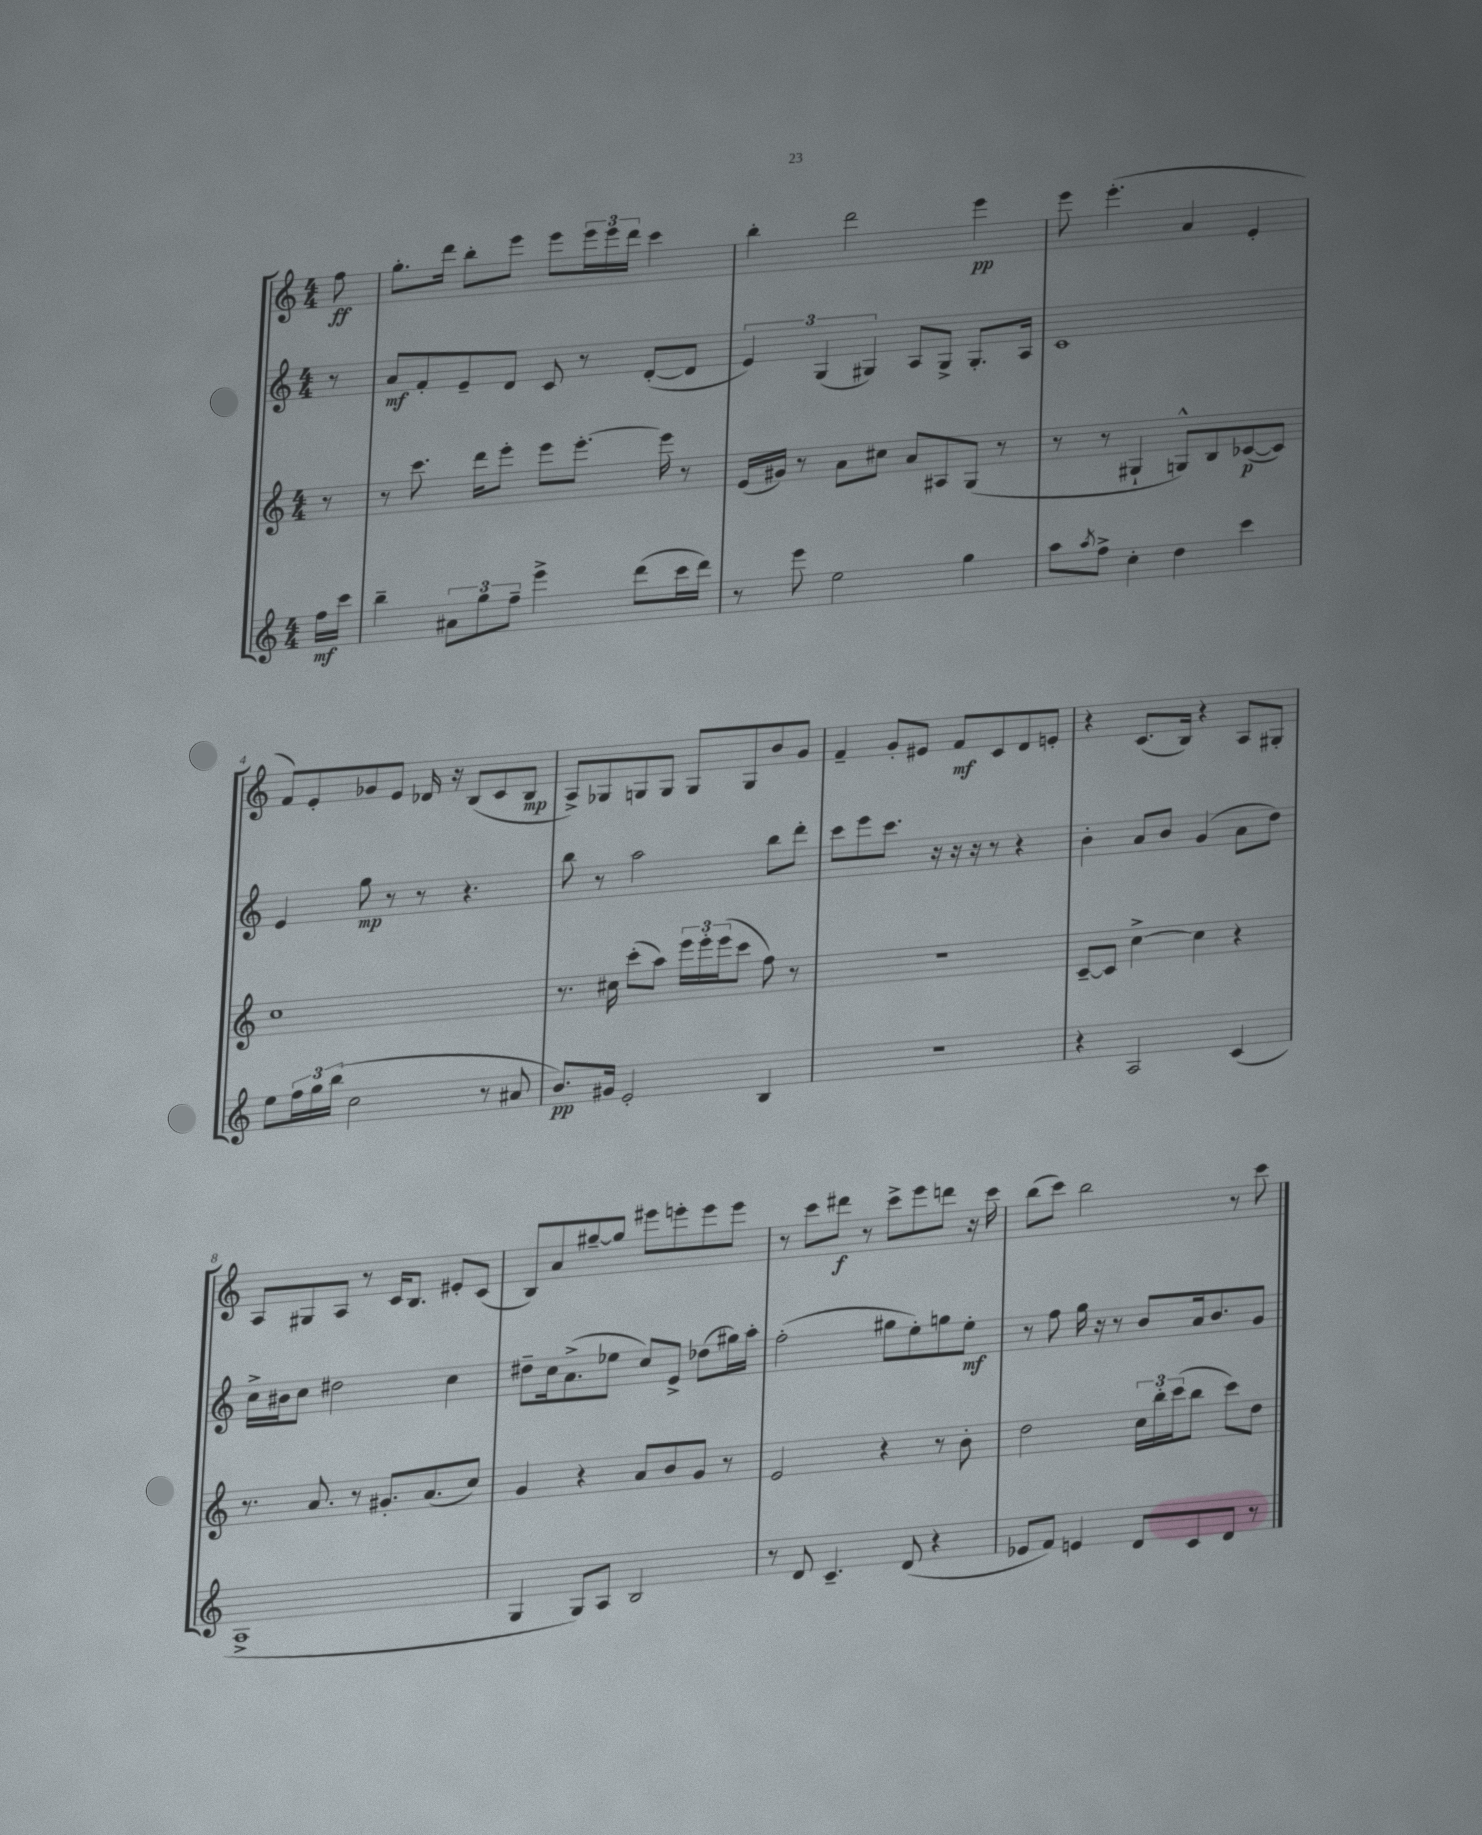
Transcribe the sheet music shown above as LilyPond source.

<<
\new StaffGroup <<
\new Staff = "s0" {
    \clef treble \key c \major \numericTimeSignature \time 4/4 \partial 8
    f''8\ff |
    g''8.-. d'''16 b''8-. e'''8 e'''8 \tuplet 3/2 { e'''16 e'''16 d'''16 } c'''4 |
    b''4-. d'''2 e'''4\pp |
    e'''8 e'''4.-.( a'4 e'4-. |
    f'8) e'8-. ges'8 e'8 des'16 r16 b8( c'8 b8\mp |
    a8->) ges8 g8 g8 g8 g8 b'8 g'8 |
    f'4-- g'8-. eis'8 f'8\mf c'8 d'8 e'8-. |
    r4 c'8.( b16) r4 a8 gis8-. |
    a8 gis8 a8 r8 c'16 b8. eis'8-. c'8( |
    b8) a'8 gis''8~-- gis''8 eis'''8 e'''8-. e'''8 e'''8 |
    r8 c'''8 dis'''8\f r8 c'''8-> e'''8 d'''8 r16 c'''16 |
    b''8( c'''8) b''2 r8 c'''8 \bar "|." |
}
\new Staff = "s1" {
    \clef treble \key c \major \numericTimeSignature \time 4/4 \partial 8
    r8 |
    a'8\mf f'8-. e'8-- d'8 c'8 r8 d'8~-.( d'8 |
    \tuplet 3/2 { e'4) g4( gis4) } a8 gis8-> gis8.-. a16 |
    c'1 |
    e'4 g''8\mp r8 r8 r4. |
    b''8 r8 a''2 b''8 d'''8-. |
    c'''8 e'''8 c'''8. r16 r16 r16 r8 r4 |
    b'4-. a'8 b'8 g'4( a'8 d''8) |
    c''16-> bis'16 c''8 dis''2 c''4 |
    dis''8-- c''16 a'8.->( ees''8 c''8) e'8-> des''8( gis''16) a''16-. |
    f''2-.( gis''8 e''8-.) g''8 e''8-.\mf |
    r8 f''8 g''16 r16 r8 b'8 a'16 b'8. g'8 \bar "|." |
}
\new Staff = "s2" {
    \clef treble \key c \major \numericTimeSignature \time 4/4 \partial 8
    r8 |
    r8 c'''8. d'''16 e'''8-. e'''8 e'''8.~-. e'''16 r8 |
    e'16( gis'16) r8 a'8 cis''8 a'8 ais8 g8( r8 |
    r8 r8 gis4-! g8-^) b8 ces'8~\p( ces'8) |
    c''1 |
    r8. cis''16 c'''8-.( a''8) \tuplet 3/2 { e'''16 e'''16-. e'''16( } c'''8 f''8) r8 |
    R1 |
    c'8~-- c'8 c''4~-> c''4 r4 |
    r8. a'8. r8 gis'8.-. a'8.( c''8) |
    g'4 r4 a'8 b'8 g'8 r8 |
    e'2 r4 r8 b'8-. |
    d''2 \tuplet 3/2 { c''16 b''16-. c'''16( } b''8 c'''8) d''8 \bar "|." |
}
\new Staff = "s3" {
    \clef treble \key c \major \numericTimeSignature \time 4/4 \partial 8
    f''16\mf c'''16 |
    b''4-- \tuplet 3/2 { ais'8 g''8 f''8-- } e'''4-> d'''8( c'''16 d'''16) |
    r8 e'''8 e''2 g''4 |
    a''8 \acciaccatura { a''8 } f''8-> c''4-. d''4 c'''4 |
    e''8 \tuplet 3/2 { f''16 g''16 b''16( } c''2 r8 ais'8 |
    b'8.\pp) gis'16 e'2-. b4 |
    R1 |
    r4 a2 c'4( |
    a1-> |
    g4 g8) a8 b2 |
    r8 d'8 c'4.-- d'8( r4 |
    ees'8 f'8) e'4 d'8 c'8 d'8 r8 \bar "|." |
}
>>
>>
